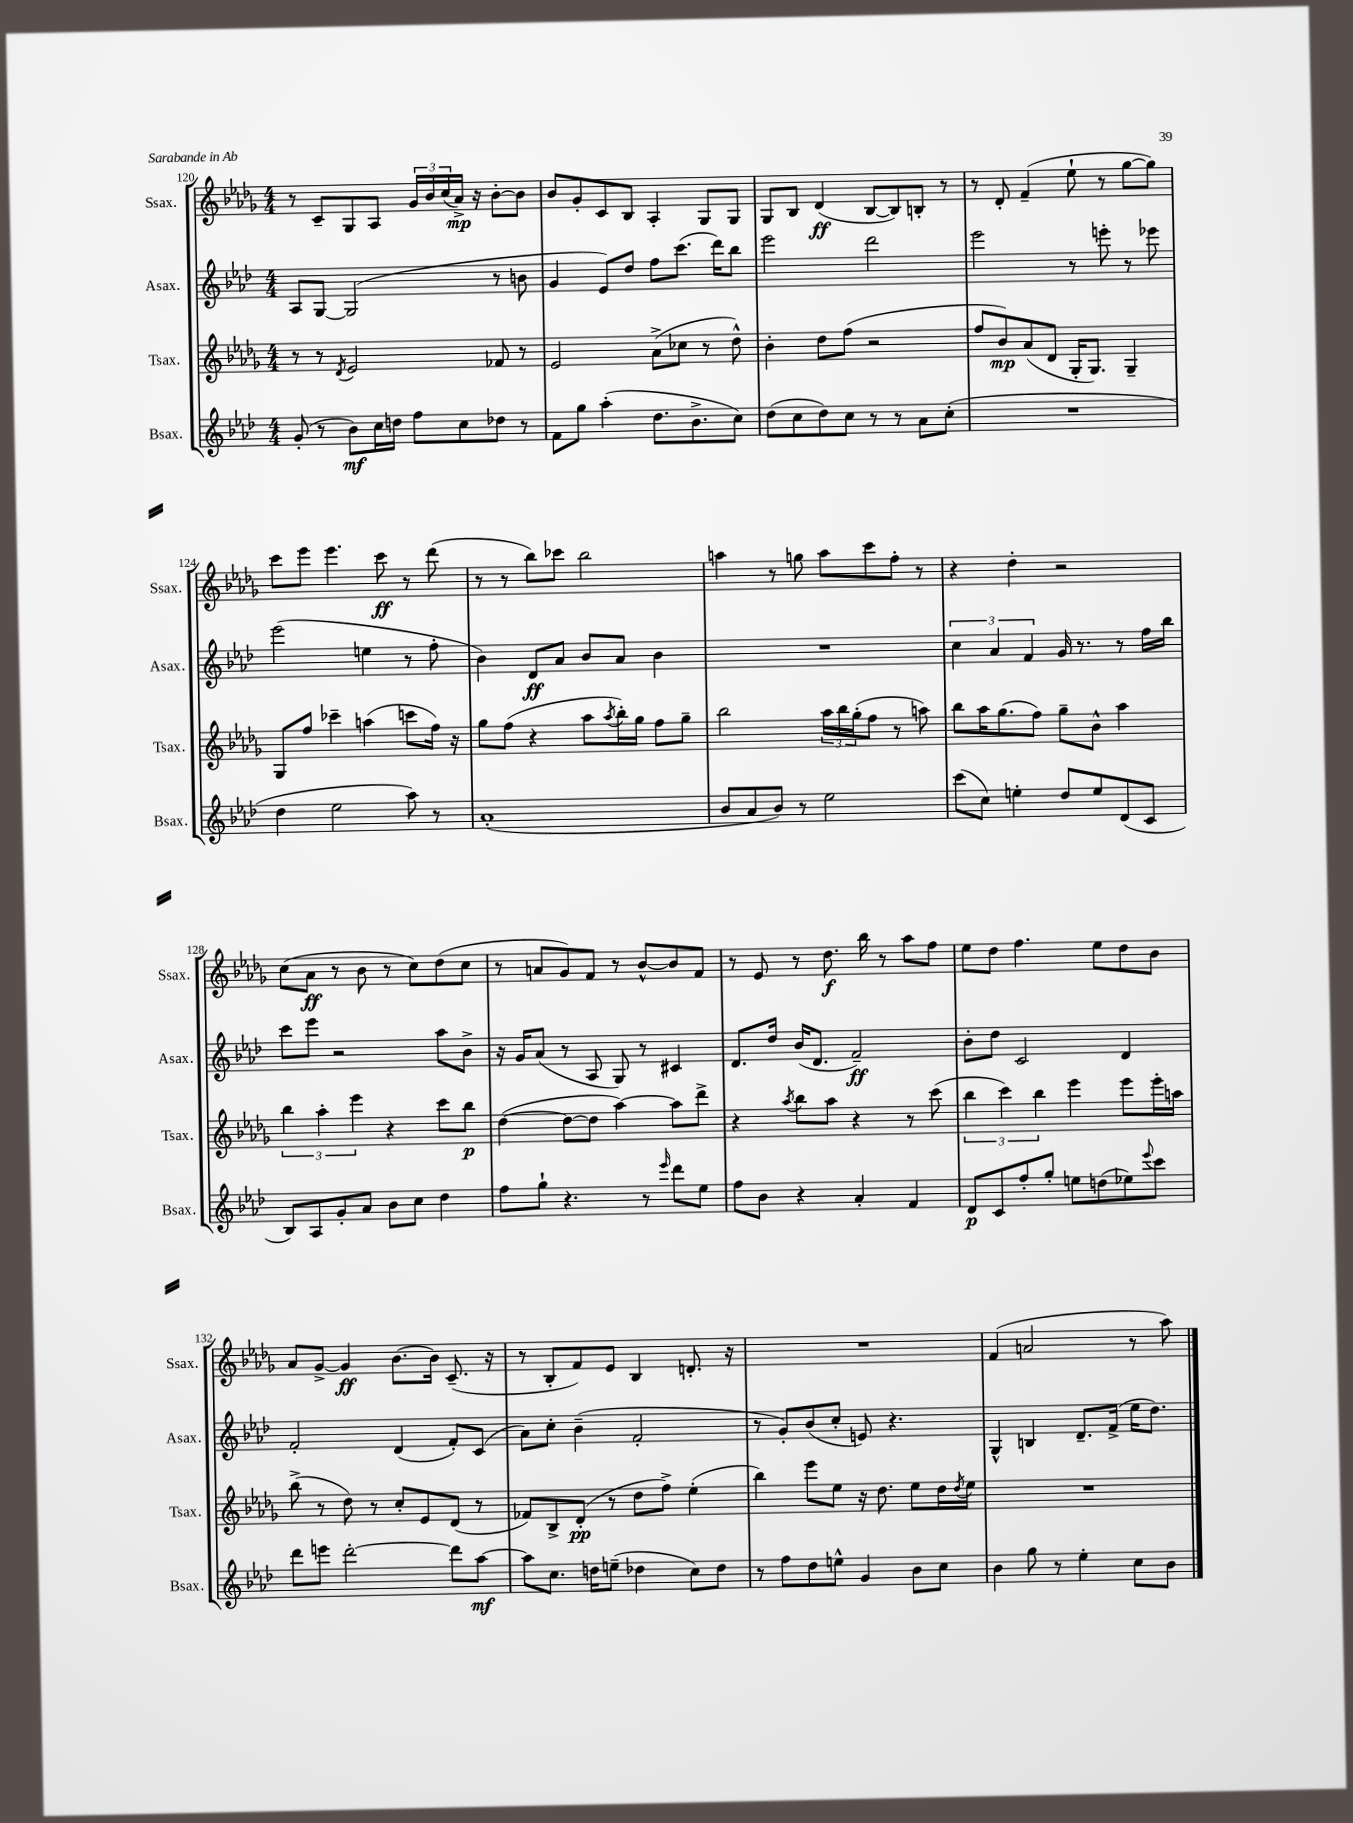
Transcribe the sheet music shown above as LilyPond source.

<<
\new StaffGroup <<
\new Staff = "s0" \with { instrumentName = "Ssax." shortInstrumentName = "Ssax." } {
    \clef treble \key des \major \numericTimeSignature \time 4/4
    r8 c'8-- ges8 aes8 \tuplet 3/2 { ges'16 bes'16 c''16( } aes'16->\mp) r16 bes'8~-. bes'8 |
    bes'8 ges'8-. c'8 bes8 aes4-. ges8 ges8 |
    ges8 bes8 des'4\ff( bes8~ bes8) b8-. r8 |
    r8 des'8-. f'4--( ees''8-! r8 ges''8~ ges''8) |
    c'''8 ees'''8 ees'''4. c'''8\ff r8 des'''8( |
    r8 r8 bes''8) ces'''8 bes''2 |
    a''4 r8 g''8 a''8 c'''8 f''8-. r8 |
    r4 des''4-. r2 |
    c''8( aes'8\ff r8 bes'8 r8 c''8) des''8( c''8 |
    r8 a'8 ges'8) f'8 r8 bes'8~-^ bes'8 f'8 |
    r8 ees'8 r8 des''8.\f bes''16 r8 aes''8 f''8 |
    ees''8 des''8 f''4. ees''8 des''8 bes'8 |
    aes'8 ges'8~-> ges'4\ff bes'8.~ bes'16 c'8.--( r16 |
    r8 bes8-. f'8) ees'8 bes4 d'8.-. r16 |
    R1 |
    f'4( a'2 r8 aes''8) \bar "|." |
}
\new Staff = "s1" \with { instrumentName = "Asax." shortInstrumentName = "Asax." } {
    \clef treble \key aes \major \numericTimeSignature \time 4/4
    aes8 g8~ g2( r8 b'8 |
    g'4 ees'8) des''8 f''8 c'''8.( des'''16) bes''8 |
    ees'''2 des'''2 |
    ees'''2 r8 e'''8-. r8 ees'''8 |
    ees'''2( e''4 r8 f''8-. |
    bes'4) des'8\ff aes'8 bes'8 aes'8 bes'4 |
    R1 |
    \tuplet 3/2 { c''4 aes'4 f'4 } g'16 r8. r8 f''16 bes''16 |
    c'''8 ees'''8 r2 aes''8 bes'8-> |
    r16 g'16 aes'8( r8 aes8 g8) r8 cis'4 |
    des'8. des''16 bes'16( des'8. f'2--\ff) |
    bes'8-. des''8 c'2 des'4 |
    f'2-. des'4( f'8-.) c'8( |
    aes'8) c''8-. bes'4--( f'2-. |
    r8 g'8-.) bes'8( c''8-. e'8) r4. |
    g4-^ b4 des'8.-- f'16->( ees''16 des''8.) \bar "|." |
}
\new Staff = "s2" \with { instrumentName = "Tsax." shortInstrumentName = "Tsax." } {
    \clef treble \key des \major \numericTimeSignature \time 4/4
    r8 r8 \acciaccatura { des'8 } ees'2 fes'8 r8 |
    ees'2 aes'8->( ces''8 r8 des''8-^) |
    bes'4-. des''8 f''8( r2 |
    f''8 bes'8\mp) aes'8( des'8 ges16-. ges8.) ges4-- |
    ges8 f''8 ces'''4-- a''4( c'''8 f''16) r16 |
    ges''8 f''8( r4 aes''8 \acciaccatura { aes''8 } bes''16-.) ges''16 f''8 ges''8-- |
    bes''2 \tuplet 3/2 { aes''16 bes''16 ges''16-.( } f''8 r8 a''8) |
    bes''8 aes''16 ges''8.( f''8) ges''8-- bes'8-^ aes''4 |
    \tuplet 3/2 { bes''4 aes''4-. ees'''4 } r4 c'''8 bes''8\p |
    des''4~( des''8~ des''8 aes''4~) aes''8 des'''8-> |
    r4 \acciaccatura { aes''8 } bes''8 aes''8 r4 r8 c'''8( |
    \tuplet 3/2 { bes''4 c'''4) bes''4 } ees'''4 ees'''8 ees'''16-. a''16 |
    bes''8->( r8 des''8) r8 c''8-. ees'8 des'8( r8 |
    fes'8) bes8-> des'8-.\pp( r8 des''8 f''8->) ees''4-.( |
    bes''4) ees'''8 ees''8 r16 des''8. ees''8 des''16 \acciaccatura { des''8 } ees''16 |
    R1 \bar "|." |
}
\new Staff = "s3" \with { instrumentName = "Bsax." shortInstrumentName = "Bsax." } {
    \clef treble \key aes \major \numericTimeSignature \time 4/4
    g'8-.( r8 bes'8\mf) c''16 d''16 f''8 c''8 des''8 r8 |
    f'8 g''8 aes''4-.( des''8. bes'8.-> c''8) |
    des''8( c''8 des''8) c''8 r8 r8 aes'8 c''8-.( |
    R1 |
    des''4 ees''2 aes''8) r8 |
    aes'1-.( |
    bes'8 aes'8 bes'8) r8 ees''2 |
    c'''8( c''8) e''4-. des''8 e''8 des'8( c'8 |
    bes8) aes8 g'8-. aes'8 bes'8 c''8 des''4 |
    f''8 g''8-! r4. r8 \grace { ees'''16 } des'''8 ees''8 |
    f''8 bes'8 r4 aes'4-. f'4 |
    des'8\p c'8 f''8-. g''8-. e''8 d''8( ees''8) \appoggiatura { ees'''8 } c'''8 |
    des'''8 e'''8 des'''2~-. des'''8 aes''8~\mf |
    aes''8 c''8. d''16 e''8--( des''4 c''8) des''8 |
    r8 f''8 des''8 e''8-^ g'4 bes'8 c''8 |
    bes'4 g''8 r8 ees''4-. c''8 bes'8 \bar "|." |
}
>>
>>
\layout { \context { \Score currentBarNumber = #120 } }
